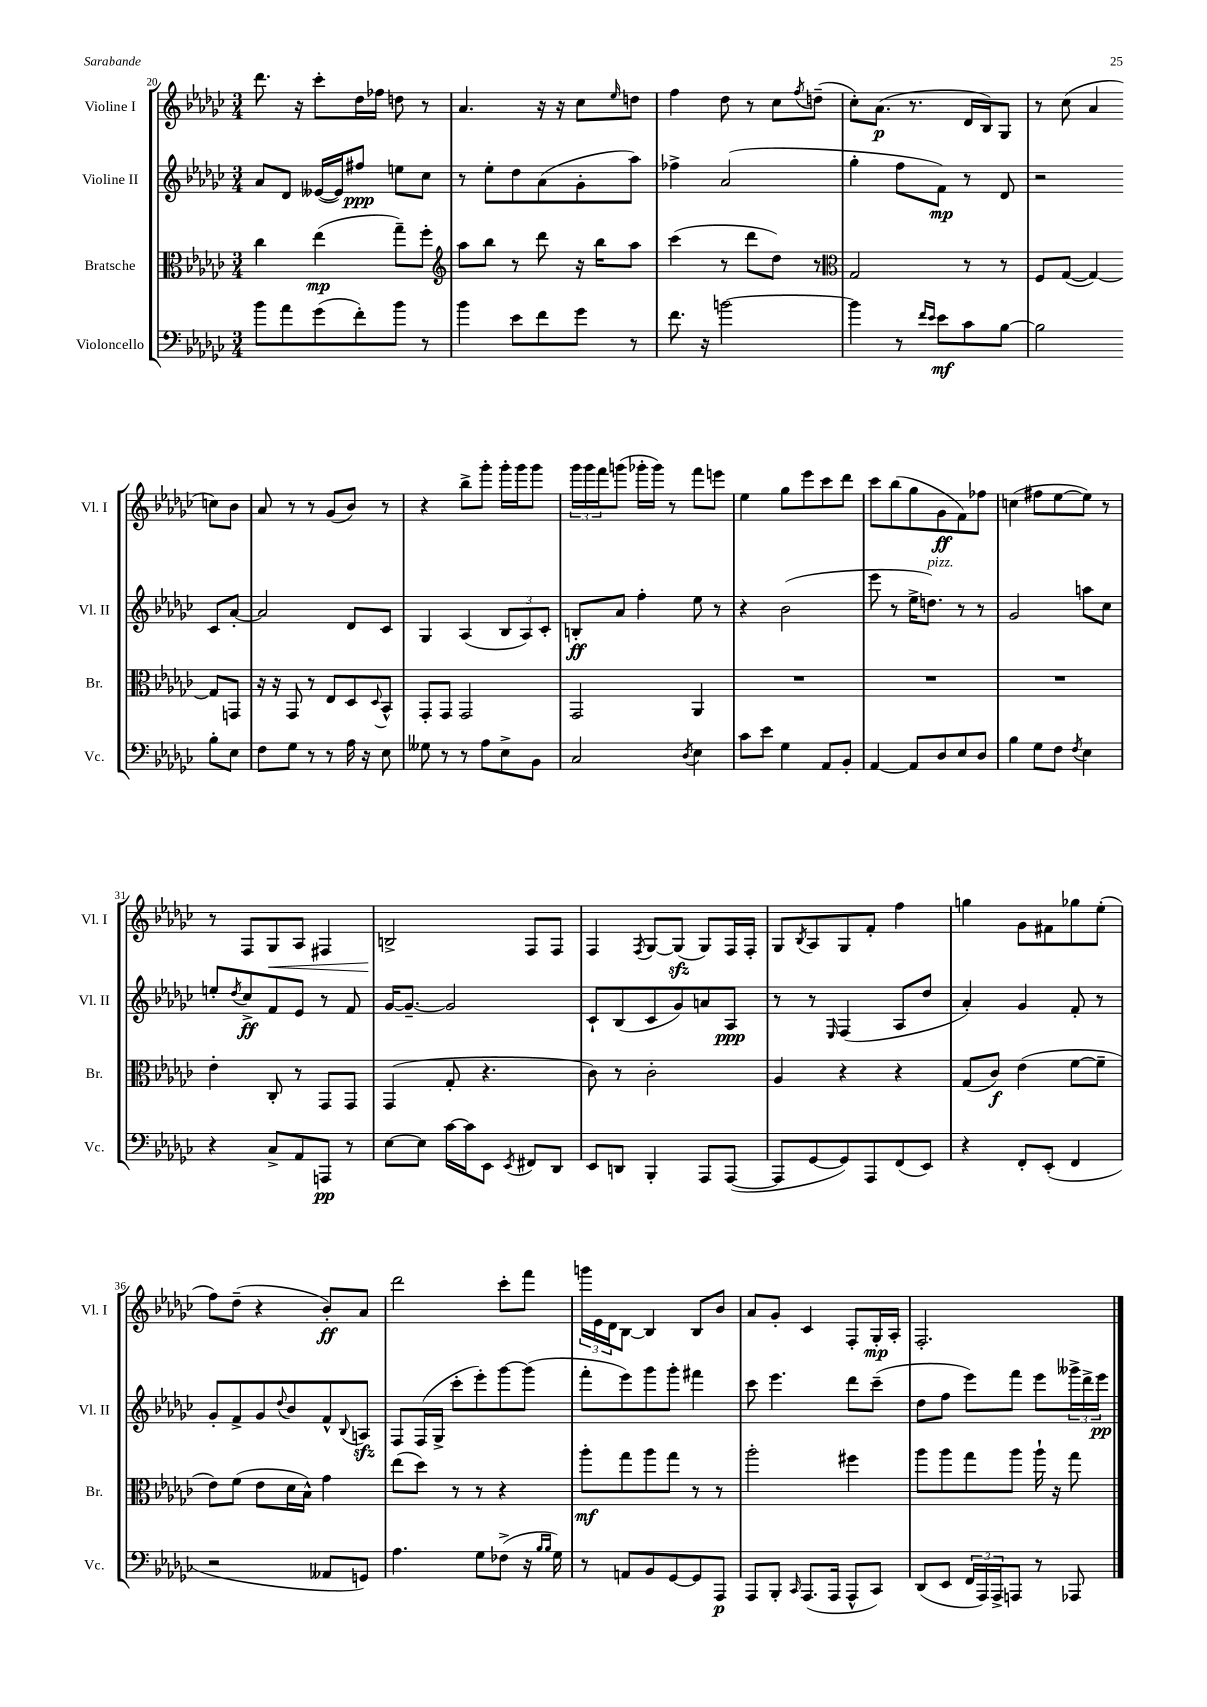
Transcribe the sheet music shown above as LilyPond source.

<<
\new StaffGroup <<
\new Staff = "s0" \with { instrumentName = "Violine I" shortInstrumentName = "Vl. I" } {
    \clef treble \key ges \major \numericTimeSignature \time 3/4
    des'''8. r16 ces'''8-. des''16 fes''16 d''8 r8 |
    aes'4. r16 r16 ces''8 \grace { ees''16 } d''8 |
    f''4 des''8 r8 ces''8 \acciaccatura { f''8 } d''8--( |
    ces''8-.) aes'8.\p( r8. des'16 bes16) ges8 |
    r8 ces''8( aes'4 c''8) bes'8 |
    aes'8 r8 r8 ges'8( bes'8) r8 |
    r4 bes''8-> ges'''8-. ges'''16-. ges'''16 ges'''8 |
    \tuplet 3/2 { ges'''16 ges'''16 f'''16 } g'''8( ges'''16-. ges'''16) r8 f'''8 e'''8 |
    ees''4 ges''8 ees'''8 ces'''8 des'''8 |
    ces'''8 bes''8( ges''8 ges'8\ff f'8) fes''8 |
    c''4( fis''8 ees''8~ ees''8) r8 |
    r8 f8 ges8\< aes8 fis4 |
    b2->\! f8 f8 |
    f4 \acciaccatura { f8 } ges8~ ges8\sfz( ges8) f16 f16-. |
    ges8 \acciaccatura { bes8 } aes8 ges8 f'8-. f''4 |
    g''4 ges'8 fis'8 ges''8 ees''8-.( |
    f''8) des''8--( r4 bes'8-.\ff) aes'8 |
    des'''2 ces'''8-. f'''8 |
    \tuplet 3/2 { g'''16 ees'16 des'16 } bes8~ bes4 bes8 bes'8 |
    aes'8 ges'8-. ces'4 f8-. ges16-.\mp aes16-. |
    f2.-. \bar "|." |
}
\new Staff = "s1" \with { instrumentName = "Violine II" shortInstrumentName = "Vl. II" } {
    \clef treble \key ges \major \numericTimeSignature \time 3/4
    aes'8 des'8 eeses'16~( eeses'16) fis''8\ppp e''8 ces''8 |
    r8 ees''8-. des''8 aes'8( ges'8-. aes''8) |
    fes''4-> aes'2( |
    ges''4-. f''8 f'8\mp) r8 des'8 |
    r2 ces'8 aes'8~-. |
    aes'2 des'8 ces'8 |
    ges4 aes4( \tuplet 3/2 { bes8 aes8) ces'8-. } |
    b8-.\ff aes'8 f''4-. ees''8 r8 |
    r4 bes'2( |
    ees'''8 r8 ees''16-> d''8.^\markup { \italic "pizz." }) r8 r8 |
    ges'2 a''8 ces''8 |
    e''8-. \acciaccatura { des''8 } ces''8->\ff f'8 ees'8 r8 f'8 |
    ges'16~ ges'8.~-- ges'2 |
    ces'8-! bes8( ces'8 ges'8) a'8 aes8\ppp |
    r8 r8 \grace { ees16 } f4( aes8 des''8 |
    aes'4-.) ges'4 f'8-. r8 |
    ges'8-. f'8-> ges'8 \appoggiatura { des''8 } bes'8 f'8-^ \appoggiatura { bes8 } a8\sfz |
    f8 f16( ges16-> ces'''8-. ees'''8-.) ges'''8~ ges'''8( |
    f'''8-. ees'''8) ges'''8 ges'''8-. fis'''4 |
    ces'''8 ees'''4. des'''8 ces'''8--( |
    des''8 f''8 ees'''8) f'''8 ees'''8 \tuplet 3/2 { geses'''16-> des'''16-> ees'''16\pp } \bar "|." |
}
\new Staff = "s2" \with { instrumentName = "Bratsche" shortInstrumentName = "Br." } {
    \clef alto \key ges \major \numericTimeSignature \time 3/4
    ces''4 ees''4\mp( ges''8--) f''8-. |
    \clef treble aes''8 bes''8 r8 des'''8 r16 bes''16 aes''8 |
    ces'''4( r8 des'''8 des''8) r8 |
    \clef alto ges2 r8 r8 |
    f8 ges8~( ges4~) ges8 g,8 |
    r16 r16 ges,8 r8 ees8 des8 \appoggiatura { des8 } bes,8-^ |
    ges,8-. ges,8 ges,2 |
    ges,2 aes,4 |
    R2. |
    R2. |
    R2. |
    ees'4-. ces8-. r8 ges,8 ges,8 |
    ges,4( ges8-. r4. |
    ces'8) r8 ces'2-. |
    aes4 r4 r4 |
    ges8( ces'8\f) ees'4( f'8~ f'8-- |
    ees'8) f'8( ees'8 des'16 bes16-^) ges'4 |
    ees''8( des''8) r8 r8 r4 |
    aes''8-.\mf ges''8 aes''8 ges''8 r8 r8 |
    aes''2-. fis''4 |
    aes''8 aes''8 ges''8 aes''8 aes''16-! r16 ges''8 \bar "|." |
}
\new Staff = "s3" \with { instrumentName = "Violoncello" shortInstrumentName = "Vc." } {
    \clef bass \key ges \major \numericTimeSignature \time 3/4
    bes'8 aes'8 ges'8( f'8-.) bes'8 r8 |
    bes'4 ees'8 f'8 ges'8 r8 |
    f'8. r16 b'2~ |
    b'4 r8 \grace { f'16 ees'16 } ees'8\mf ces'8 bes8~ |
    bes2 bes8-. ees8 |
    f8 ges8 r8 r8 aes16 r16 ees8 |
    geses8 r8 r8 aes8 ees8-> bes,8 |
    ces2 \acciaccatura { des8 } ees4 |
    ces'8 ees'8 ges4 aes,8 bes,8-. |
    aes,4~ aes,8 des8 ees8 des8 |
    bes4 ges8 f8 \acciaccatura { f8 } ees4 |
    r4 ces8-> aes,8 a,,8\pp r8 |
    ees8~ ees8 ces'16~ ces'16 ees,8 \acciaccatura { ees,8 } fis,8 des,8 |
    ees,8 d,8 bes,,4-. aes,,8 aes,,8~( |
    aes,,8 ges,8~ ges,8) aes,,8 f,8( ees,8) |
    r4 f,8-. ees,8-.( f,4 |
    r2 aeses,8 g,8) |
    aes4. ges8 fes8->( r16 \grace { bes16 bes16 } ges16) |
    r8 a,8 bes,8 ges,8~ ges,8 aes,,8\p |
    aes,,8 bes,,8-. \grace { ces,16 } aes,,8.( aes,,16 aes,,8-^ ces,8) |
    des,8( ees,8 \tuplet 3/2 { f,16 aes,,16) aes,,16-> } a,,8 r8 aes,,8 \bar "|." |
}
>>
>>
\layout { \context { \Score currentBarNumber = #20 } }
